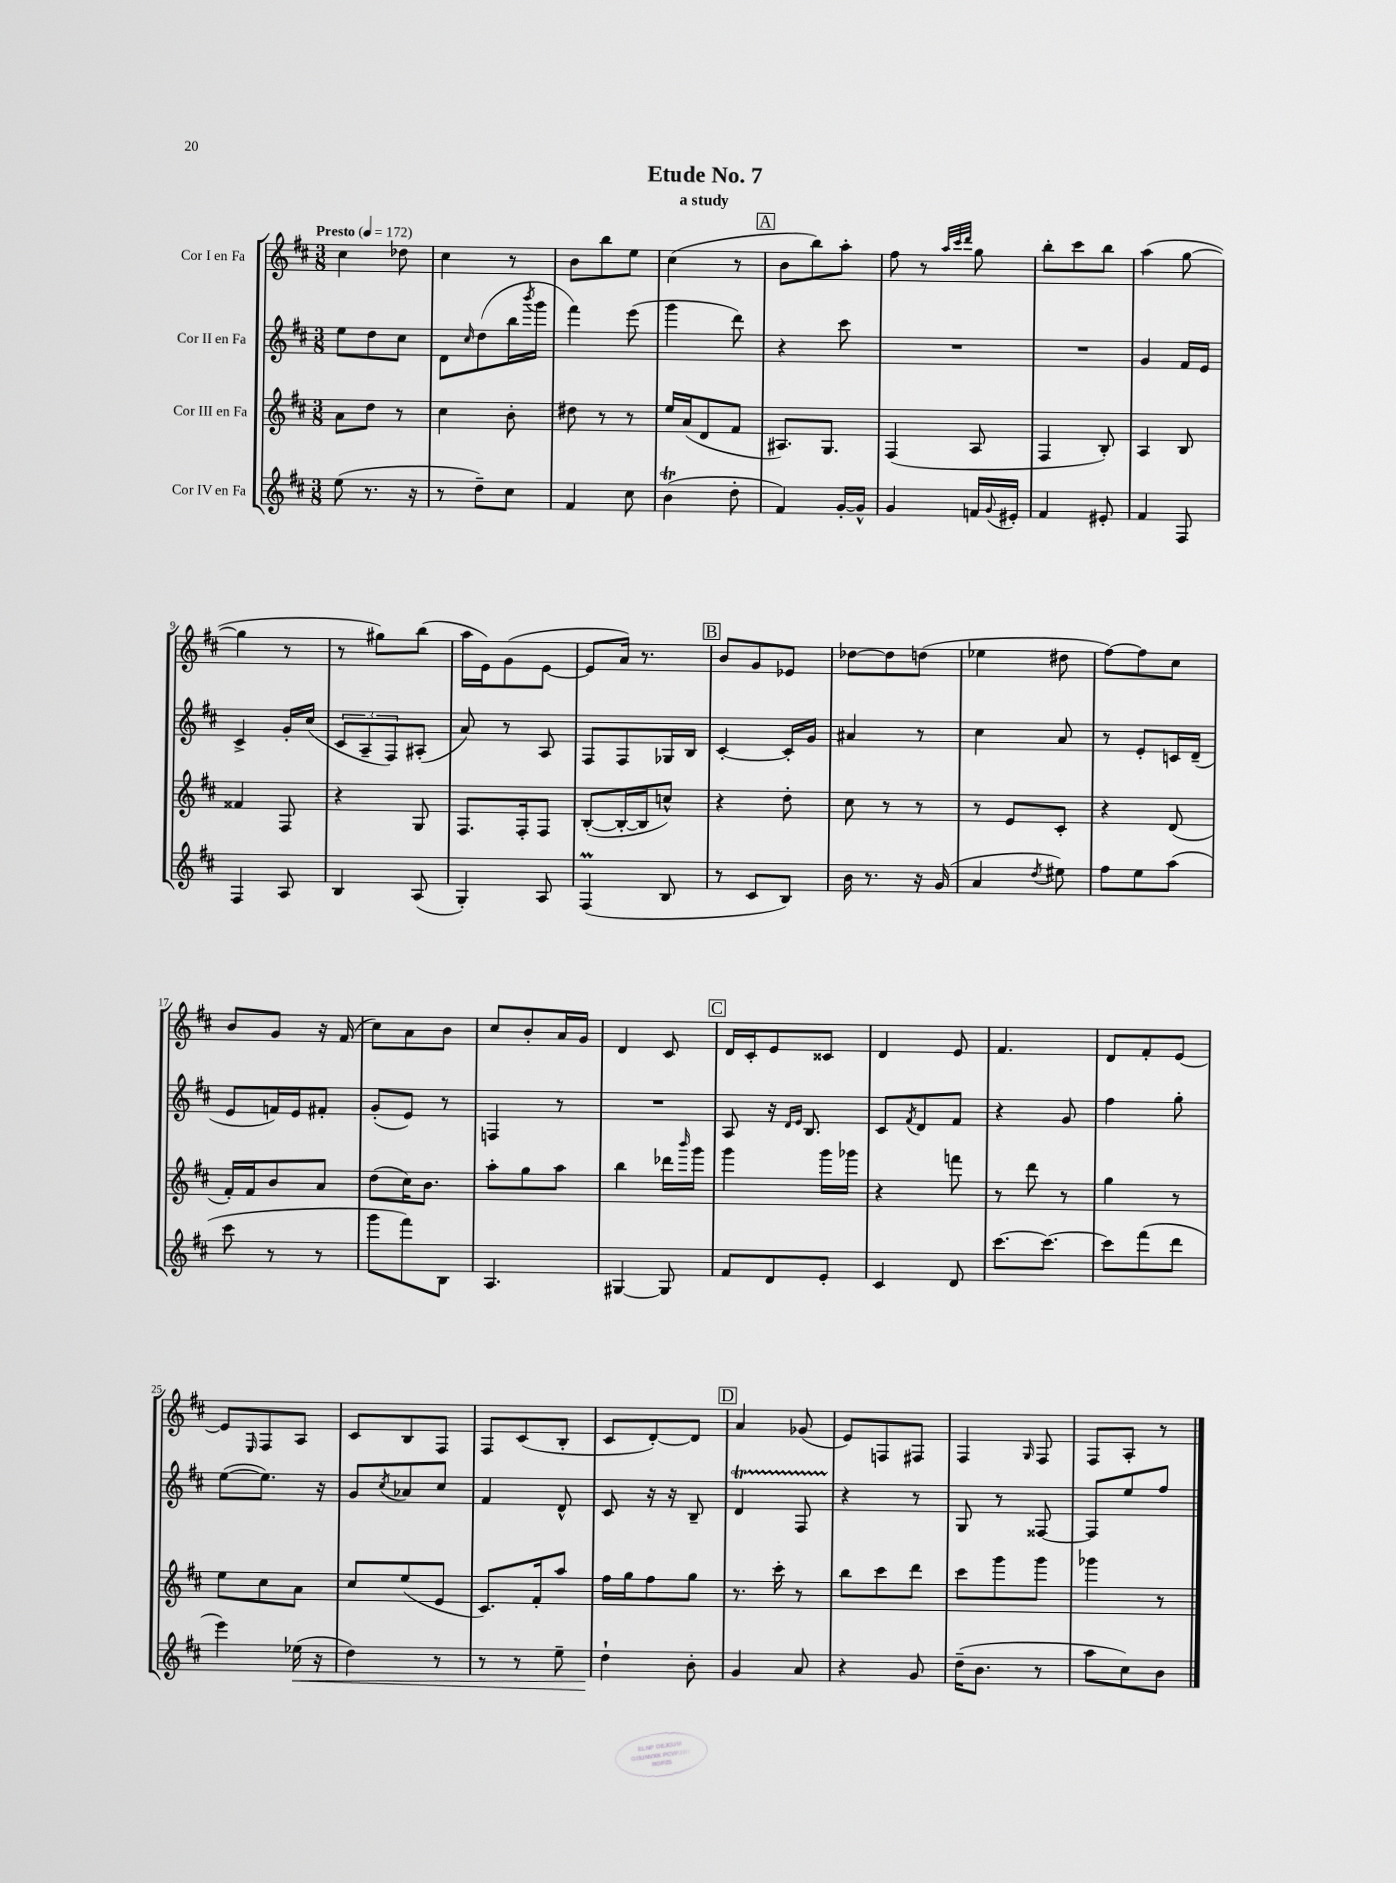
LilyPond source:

\header { title = "Etude No. 7" subtitle = "a study" }
<<
\new StaffGroup <<
\new Staff = "s0" \with { instrumentName = "Cor I en Fa" } {
    \clef treble \key d \major \numericTimeSignature \time 3/8 \tempo "Presto" 4 = 172
    cis''4 des''8 |
    cis''4 r8 |
    b'8 b''8 e''8 |
    cis''4( r8 |
    \mark \markup { \box "A" } b'8 b''8) a''8-. |
    fis''8 r8 \grace { a''32 cis'''32 d'''32 } g''8 |
    b''8-. cis'''8 b''8 |
    a''4( g''8~ |
    g''4 r8 |
    r8 gis''8) b''8( |
    a''16 e'16) g'8( e'8~ |
    e'8 a'16) r8. |
    \mark \markup { \box "B" } b'8 g'8 ees'8 |
    des''8~ des''8 d''8( |
    ees''4 dis''8 |
    fis''8~) fis''8 cis''8 |
    b'8 g'8 r16 fis'16( |
    cis''8) a'8 b'8 |
    cis''8 b'8-. a'16 g'16 |
    d'4 cis'8 |
    \mark \markup { \box "C" } d'16 cis'16-. e'8 cisis'8 |
    d'4 e'8 |
    fis'4. |
    d'8 fis'8-. e'8~ |
    e'8 \grace { e16 } fis8 a8 |
    cis'8 b8 fis8 |
    fis8 cis'8( b8-. |
    cis'8 d'8~-.) d'8 |
    \mark \markup { \box "D" } a'4 ges'8( |
    e'8) f8 fis8 |
    fis4 \grace { g16 } fis8 |
    fis8 a8-. r8 \bar "|." |
}
\new Staff = "s1" \with { instrumentName = "Cor II en Fa" } {
    \clef treble \key d \major \numericTimeSignature \time 3/8
    e''8 d''8 cis''8 |
    d'8 \grace { cis''16 } d''8( b''16 \acciaccatura { b'''8 } g'''16 |
    fis'''4) e'''8( |
    g'''4 d'''8) |
    \mark \markup { \box "A" } r4 cis'''8 |
    R4. |
    R4. |
    g'4 fis'16 e'16 |
    cis'4-> g'16-. cis''16( |
    \tuplet 3/2 { cis'8 a8-- fis8) } ais8-.( |
    a'8) r8 a8 |
    fis8 fis8 ges16 b16 |
    \mark \markup { \box "B" } cis'4~-. cis'16-. g'16 |
    ais'4 r8 |
    cis''4 a'8 |
    r8 e'8-. c'16 d'16--( |
    e'8 f'16) e'16 fis'8-. |
    g'8-.( e'8) r8 |
    f4 r8 |
    R4. |
    \mark \markup { \box "C" } a8 r16 \grace { d'16 e'16 } b8. |
    cis'8 \acciaccatura { fis'8 } d'8 fis'8 |
    r4 g'8 |
    fis''4 g''8-. |
    e''8~( e''8.) r16 |
    g'8 \acciaccatura { cis''8 } aes'8 cis''8 |
    fis'4 d'8-^ |
    cis'8 r16 r16 b8-- |
    \mark \markup { \box "D" } d'4\startTrillSpan fis8 |
    r4\stopTrillSpan r8 |
    g8 r8 fisis8~ |
    fisis8 e''8 fis''8 \bar "|." |
}
\new Staff = "s2" \with { instrumentName = "Cor III en Fa" } {
    \clef treble \key d \major \numericTimeSignature \time 3/8
    a'8 d''8 r8 |
    cis''4 b'8-. |
    dis''8 r8 r8 |
    e''16 a'16( d'8 fis'8 |
    \mark \markup { \box "A" } ais8.) g8. |
    fis4( a8 |
    fis4 b8-.) |
    a4 b8 |
    fisis'4 fis8 |
    r4 g8 |
    fis8. fis16-. fis8 |
    b8~-.( b16~-. b16 c''8-^) |
    \mark \markup { \box "B" } r4 d''8-. |
    cis''8 r8 r8 |
    r8 e'8 cis'8-. |
    r4 d'8( |
    fis'16-.) fis'16 b'8 a'8 |
    d''8( cis''16) b'8. |
    a''8-. g''8 a''8 |
    b''4 des'''16 \grace { b'''16 } g'''16 |
    \mark \markup { \box "C" } g'''4 g'''16 ges'''16 |
    r4 f'''8 |
    r8 d'''8 r8 |
    g''4 r8 |
    e''8 cis''8 a'8 |
    cis''8 e''8( e'8 |
    cis'8.) fis'16-. a''8 |
    fis''16 g''16 fis''8 g''8 |
    \mark \markup { \box "D" } r8. cis'''16-. r8 |
    b''8 cis'''8 d'''8 |
    cis'''8 g'''8 g'''8 |
    ges'''4 r8 \bar "|." |
}
\new Staff = "s3" \with { instrumentName = "Cor IV en Fa" } {
    \clef treble \key d \major \numericTimeSignature \time 3/8
    e''8( r8. r16 |
    r8 d''8--) cis''8 |
    fis'4 cis''8 |
    b'4\trill( d''8-. |
    \mark \markup { \box "A" } fis'4) g'16~-. g'16-^ |
    g'4 f'16 \appoggiatura { g'8 } eis'16-. |
    fis'4 eis'8-. |
    fis'4 fis8 |
    fis4 a8 |
    b4 a8( |
    g4-.) a8 |
    fis4\prall( b8 |
    \mark \markup { \box "B" } r8 cis'8 b8) |
    b'16 r8. r16 g'16( |
    a'4 \acciaccatura { d''8 } eis''8) |
    fis''8 e''8 a''8( |
    cis'''8 r8 r8 |
    g'''8 fis'''8) b8 |
    a4. |
    gis4~ gis8 |
    \mark \markup { \box "C" } fis'8 d'8 e'8-. |
    cis'4 d'8 |
    cis'''8.~ cis'''8.~ |
    cis'''8 fis'''8( d'''8 |
    e'''4) ees''16\<( r16 |
    d''4) r8 |
    r8 r8 e''8-- |
    d''4-!\! b'8-. |
    \mark \markup { \box "D" } g'4 a'8 |
    r4 g'8 |
    d''16--( b'8. r8 |
    a''8 cis''8) b'8 \bar "|." |
}
>>
>>
